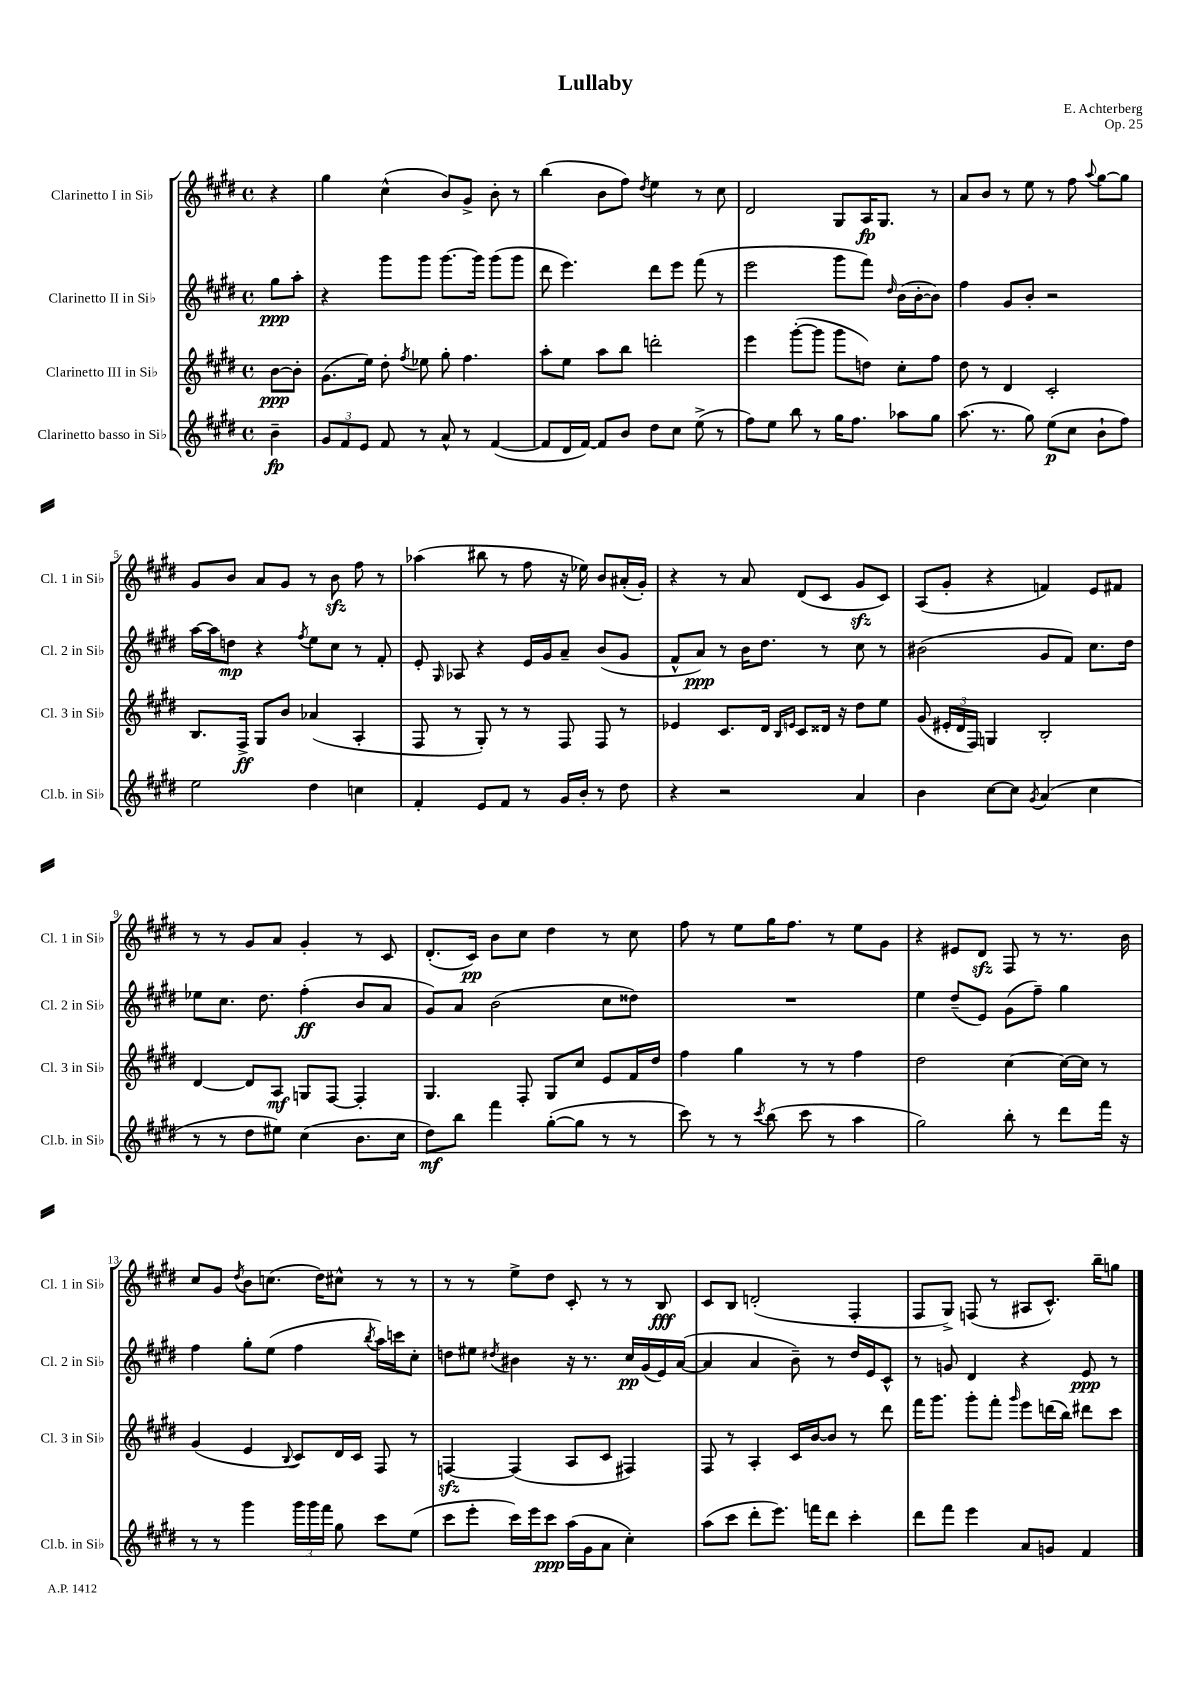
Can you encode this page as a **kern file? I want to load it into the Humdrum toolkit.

**kern	**kern	**kern	**kern
*staff4	*staff3	*staff2	*staff1
*clefG2	*clefG2	*clefG2	*clefG2
*k[f#c#g#d#]	*k[f#c#g#d#]	*k[f#c#g#d#]	*k[f#c#g#d#]
*M4/4	*M4/4	*M4/4	*M4/4
*met(c)	*met(c)	*met(c)	*met(c)
4b~	[8b	8gg#	4r
.	8b']	8aa'	.
=	=	=	=
12g#	(8.g#	4r	4gg#
12f#	.	.	.
12e	.	.	.
.	16ee)	.	.
8f#	8dd#'	8ggg#	(4cc#^^
.	8qff#	.	.
8r	8ee-	8ggg#	.
8a^^	8gg#'	[8.ggg#	8b)
8r	4.ff#	.	8g#^
.	.	16ggg#]	.
([4f#	.	(8ggg#	8b'
.	.	8ggg#	8r
=	=	=	=
8f#]	8aa'	8ddd#	(4bb
16d#	8ee	4.eee)	.
[16f#)	.	.	.
8f#]	8aa	.	8b
8b	8bb	.	8ff#)
.	.	.	8qdd#
8dd#	2ddd'	8ddd#	4ee
8cc#	.	8eee	.
(8ee^	.	(8fff#	8r
8r	.	8r	8cc#
=	=	=	=
8ff#)	4eee	2eee	2d#
8ee	.	.	.
8bb	([8ggg#'	.	.
8r	8ggg#]	.	.
16gg#	8ggg#	8ggg#	8G#
8.ff#	.	.	.
.	8dd)	8fff#)	16A
.	.	.	8.G#
.	.	16qqdd#	.
8aa-	8cc#'	(16b	.
.	.	[16b'	.
8gg#	8ff#	8b])	8r
=	=	=	=
(8.aa	8dd#	4ff#	8a
.	8r	.	8b
8.r	.	.	.
.	4d#	8g#	8r
8gg#)	.	8b'	8ee
(8ee	2c#'	2r	8r
8cc#	.	.	8ff#
.	.	.	8qqaa
8b`	.	.	[8gg#
8ff#)	.	.	8gg#]
=	=	=	=
2ee	8.B	[16aa	8g#
.	.	16aa]	.
.	.	8dd	8b
.	16F#^	.	.
.	8G#	4r	8a
.	8b	.	8g#
.	.	8qff#	.
4dd#	(4a-	8ee	8r
.	.	8cc#	8b
4cc	4A'	8r	8ff#
.	.	8f#'	8r
=	=	=	=
4f#'	8F#	8e'	(4aa-
.	.	16qqG#	.
.	8r	8A-	.
8e	8G#')	4r	8bb#
8f#	8r	.	8r
8r	8r	16e	8ff#
.	.	16g#	.
16g#	8F#	8a~	16r
16b'	.	.	16ee-)
8r	8F#	(8b	8b
8dd#	8r	8g#	(16a#'
.	.	.	16g#')
=	=	=	=
4r	4e-	8f#^^	4r
.	.	8a)	.
2r	8.c#	8r	8r
.	.	16b	8a
.	16d#	8.dd#	.
.	16qqB	.	.
.	16qqe	.	.
.	8c#	.	(8d#
.	16d##	8r	8c#
.	16r	.	.
4a	8dd#	8cc#	8g#
.	8ee	8r	8c#)
=	=	=	=
4b	(8g#	(2b#	(8A
.	24e#'	.	8g#'
.	24d#	.	.
.	24F#)	.	.
[8cc#	4G	.	4r
8cc#]	.	.	.
8qg#	.	.	.
(4a	2B'	8g#	4f)
.	.	8f#)	.
4cc#	.	8.cc#	8e
.	.	.	8f#
.	.	16dd#	.
=	=	=	=
8r	[4d#	8ee-	8r
8r	.	8.cc#	8r
8dd#	8d#]	.	8g#
.	.	8.dd#	.
8ee#)	8A	.	8a
(4cc#	8G	(4ff#'	4g#'
.	[8F#	.	.
8.b	4F#']	8b	8r
.	.	8a	8c#
16cc#	.	.	.
=	=	=	=
8dd#)	4.G#	8g#)	(8.d#'
8bb	.	8a	.
.	.	.	16c#)
4fff#	.	(2b	8b
.	8F#'	.	8cc#
([8gg#'	8G#	.	4dd#
8gg#]	8cc#	.	.
8r	8e	8cc#	8r
8r	16f#	8dd##)	8cc#
.	16dd#	.	.
=	=	=	=
8ccc#)	4ff#	1r	8ff#
8r	.	.	8r
8r	4gg#	.	8ee
8qccc#	.	.	.
(8bb	.	.	16gg#
.	.	.	8.ff#
8ccc#	8r	.	.
8r	8r	.	8r
4aa	4ff#	.	8ee
.	.	.	8g#
=	=	=	=
2gg#)	2dd#	4ee	4r
.	.	(8dd#~	8e#
.	.	8e)	8d#
8bb'	[4cc#	(8g#	8F#
8r	.	8ff#~)	8r
8ddd#	16cc#_	4gg#	8.r
.	16cc#]	.	.
16fff#	8r	.	.
16r	.	.	16b
=	=	=	=
8r	(4g#	4ff#	8cc#
8r	.	.	8g#
.	.	.	8qdd#
4ggg#	4e	8gg#'	8b
.	.	(8ee	(8.cc
.	8qqB	.	.
24ggg#	8c#)	4ff#	.
24ggg#	.	.	.
.	.	.	16dd#)
24fff#	.	.	.
8gg#	16d#	.	8cc#^^
.	16c#	.	.
.	.	8qbb	.
8ccc#	8F#	16aa)	8r
.	.	16ccc	.
(8ee	8r	8cc#'	8r
=	=	=	=
8ccc#	[4F	8dd	8r
8eee'	.	8ee#	8r
.	.	8qdd#	.
16ccc#)	(4F]	4b#	8ee^
16eee	.	.	.
8ccc#	.	.	8dd#
(16aa	8A	16r	8c#'
16g#	.	8.r	.
8a	8c#	.	8r
4cc#')	4F#)	16cc#	8r
.	.	(16g#	.
.	.	16e)	8B
.	.	([16a	.
=	=	=	=
(8aa	8F#	4a]	8c#
8ccc#	8r	.	8B
8ddd#'	4A'	4a	(2d'
8.eee)	.	.	.
.	16c#	8b~)	.
16fff	[16b	.	.
8ddd#	8b]	8r	.
4ccc#'	8r	16dd#	4F#'
.	.	16e	.
.	8ddd#	8c#^^	.
=	=	=	=
8ddd#	16fff#	8r	8F#
.	8.ggg#	.	.
8fff#	.	8g	8G#^)
4eee	8ggg#'	4d#	(8F
.	8fff#'	.	8r
.	16qqggg#	.	.
8a	8eee	4r	8A#
8g	(16ddd	.	8.c#^^)
.	16bb)	.	.
4f#	8ddd#	8e	.
.	.	.	16bb~
.	8ccc#	8r	8gg
==	==	==	==
*-	*-	*-	*-
